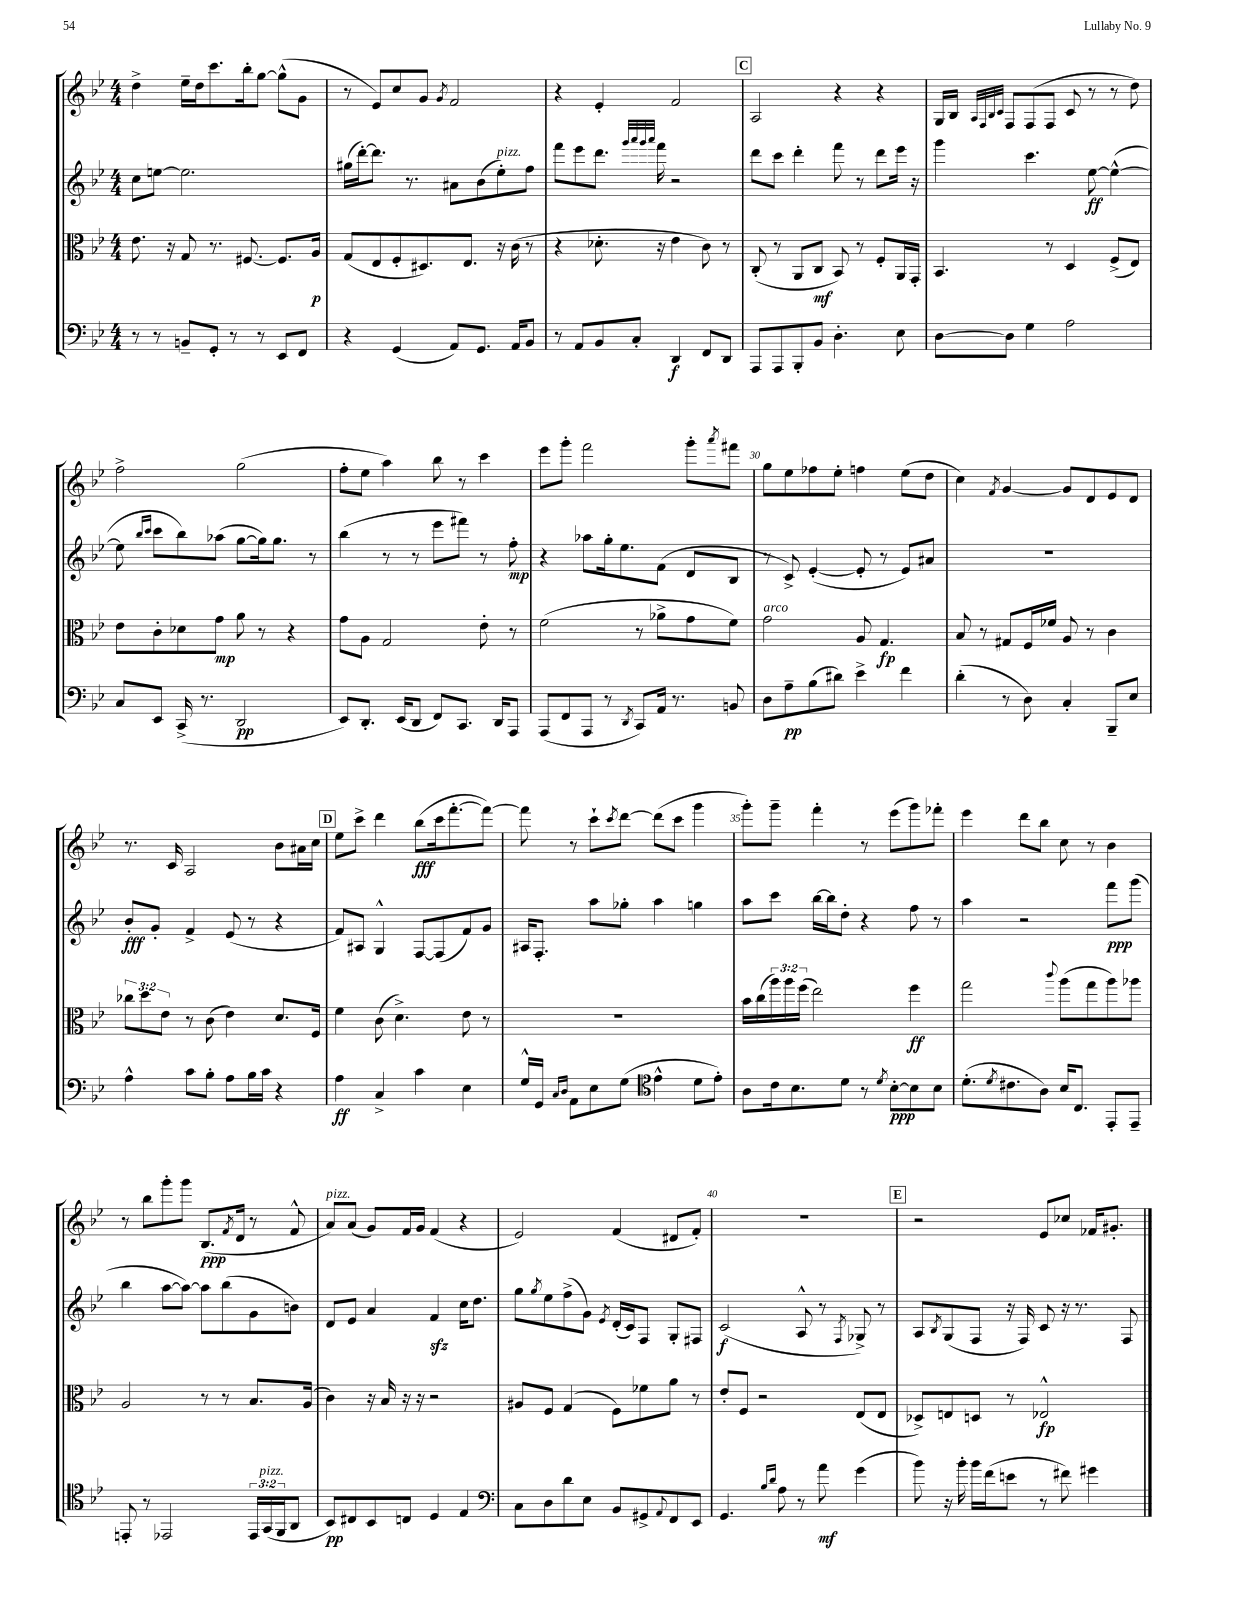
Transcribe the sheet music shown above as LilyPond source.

<<
\new StaffGroup <<
\new Staff = "s0" {
    \clef treble \key bes \major \numericTimeSignature \time 4/4
    d''4-> ees''16-- d''16 c'''8. bes''16-. g''8~ g''8-^( g'8 |
    r8 ees'8) c''8 g'8 \acciaccatura { g'8 } f'2 |
    r4 ees'4-. f'2 |
    \mark \markup { \box "C" } a2 r4 r4 |
    g16 bes16 \grace { a32 f32 bes32 c'32 } f8 f8( f8 c'8 r8 r8 d''8) |
    f''2-> g''2( |
    f''8-. ees''8 a''4) bes''8 r8 c'''4 |
    ees'''8 g'''8-. f'''2 g'''8-. \acciaccatura { a'''8 } fis'''8 |
    g''8 ees''8 fes''8 ees''8-. f''4 ees''8( d''8 |
    c''4) \acciaccatura { f'8 } g'4~ g'8 d'8 ees'8 d'8 |
    r8. c'16 a2 bes'8 ais'16 c''16 |
    \mark \markup { \box "D" } ees''8 c'''8-> d'''4 bes''8\fff( c'''16 f'''8.~-. f'''8~) |
    f'''8 r8 c'''8-! \acciaccatura { c'''8 } d'''8~ d'''8( c'''8 g'''4 |
    g'''8-.) g'''8-- f'''4-. r8 ees'''8( g'''8) fes'''8-. |
    ees'''4 d'''8 bes''8 c''8 r8 bes'4 |
    r8 bes''8 g'''8-. g'''8 bes8.\ppp( \acciaccatura { f'8 } d'16 r8 f'8-^ |
    a'8^\markup { \italic "pizz." }) a'8( g'8) f'16 g'16 f'4( r4 |
    ees'2) f'4( dis'8 f'8-.) |
    R1 |
    \mark \markup { \box "E" } r2 ees'8 ces''8 fes'16 gis'8.-. \bar "|." |
}
\new Staff = "s1" {
    \clef treble \key bes \major \numericTimeSignature \time 4/4
    c''8 e''8~ e''2. |
    gis''16( d'''16~-.) d'''8. r8. ais'8 bes'8( ees''8-.^\markup { \italic "pizz." }) f''8 |
    f'''8 ees'''8 d'''8. \grace { g'''32 a'''32 g'''32 a'''32 } f'''16 r2 |
    \mark \markup { \box "C" } d'''8 c'''8 d'''4-. f'''8 r8 d'''8 ees'''16 r16 |
    g'''4 c'''4. ees''8~\ff ees''4~-^( |
    ees''8 \grace { bes''16 c'''16 } c'''8 bes''8) aes''8( g''8~ g''16) g''8. r8 |
    bes''4( r8 r8 ees'''8 fis'''8) r8 f''8-.\mp |
    r4 aes''8 g''16-. ees''8. f'8( d'8 bes8 |
    r8 c'8->) ees'4~-.( ees'8-. r8 ees'8) ais'8 |
    R1 |
    bes'8-.\fff g'8-. f'4-> ees'8( r8 r4 |
    \mark \markup { \box "D" } f'8) ais8 g4-^ f8~ f8( f'8) g'8 |
    ais16 f8.-. a''8 ges''8-. a''4 g''4 |
    a''8 c'''8 bes''16~ bes''16 d''8-. r4 f''8 r8 |
    a''4 r2 f'''8\ppp g'''8( |
    bes''4 a''8~ a''8~) a''8 bes''8( g'8 b'8) |
    d'8 ees'8 a'4 f'4\sfz c''16 d''8. |
    g''8 \acciaccatura { g''8 } ees''8 f''8->( g'8) \acciaccatura { ees'8 } d'16-.( c'16) f8 g8-. fis8 |
    c'2\f( a8-^ r8 \acciaccatura { f8 } ges8->) r8 |
    \mark \markup { \box "E" } a8 \acciaccatura { bes8 } g8( f8 r16 f16) c'8 r16 r8. f8 \bar "|." |
}
\new Staff = "s2" {
    \clef alto \key bes \major \numericTimeSignature \time 4/4 \override Staff.TupletNumber.text = #tuplet-number::calc-fraction-text
    ees'8. r16 g8 r8. fis8.~ fis8. a16\p |
    g8( ees8 f8-. dis8.) ees8. r16 c'16( r8 |
    r4 des'8.-. r16 ees'4 c'8) r8 |
    \mark \markup { \box "C" } c8-.( r8 a,8 c8\mf bes,8) r8 f8-. a,16 g,16-. |
    bes,4. r8 d4 f8->( ees8) |
    ees'8 c'8-. des'8 g'8\mp a'8 r8 r4 |
    g'8 a8 g2 ees'8-. r8 |
    f'2( r8 aes'8-> g'8 f'8) |
    g'2^\markup { \italic "arco" } a8 g4.\fp |
    bes8 r8 gis8 f16 fes'16 a8 r8 c'4 |
    \tuplet 3/2 { ces''8 d''8 ees'8 } r8 c'8( ees'4) d'8. f16 |
    \mark \markup { \box "D" } f'4 c'8( d'4.->) ees'8 r8 |
    R1 |
    bes'16 c''16( \tuplet 3/2 { a''16) a''16 f''16( } ees''2) f''4\ff |
    g''2 \appoggiatura { c'''8 } a''8( g''8 a''8) aes''8 |
    a2 r8 r8 bes8. a16( |
    c'4) r16 bes16 r16 r16 r2 |
    ais8 f8 g4( f8) fes'8 a'8 r8 |
    ees'8-. f8 r2 ees8( ees8 |
    \mark \markup { \box "E" } des8->) e8 d8 r8 ees2-^\fp \bar "|." |
}
\new Staff = "s3" {
    \clef bass \key bes \major \numericTimeSignature \time 4/4 \override Staff.TupletNumber.text = #tuplet-number::calc-fraction-text
    r8 r8 b,8-- g,8-. r8 r8 ees,8 f,8 |
    r4 g,4( a,8) g,8. a,16 bes,8 |
    r8 a,8 bes,8 c8-. d,4\f f,8 d,8 |
    \mark \markup { \box "C" } a,,8 a,,8 bes,,8-. bes,8 d4.-. ees8 |
    d8~ d8 g4 a2 |
    c8 ees,8 c,16->( r8. d,2\pp |
    ees,8) d,8.-. ees,16( d,8 f,8) c,8. d,16 a,,8 |
    a,,8( f,8 a,,8 r8 \acciaccatura { d,8 } c,8) a,16 r8. b,8 |
    d8 a8--\pp bes8( dis'8) ees'4-> f'4 |
    d'4-.( r8 d8) c4-. bes,,8-- ees8 |
    a4-^ c'8 bes8-. a8 bes16 c'16 r4 |
    \mark \markup { \box "D" } a4\ff c4-> c'4 ees4 |
    g16-^ g,16 \grace { c16 d16 } a,8 ees8 g8( \clef tenor ees'4-^ d'8 ees'8-.) |
    a8 c'16 bes8. d'8 r8 \acciaccatura { d'8 } bes8~-.\ppp bes8 bes8 |
    d'8.-.( \acciaccatura { d'8 } cis'8. a8) bes16 c8. ees,8-. ees,8-- |
    e,8-. r8 ees,2 \tuplet 3/2 { ees,16 g,16^\markup { \italic "pizz." }( f,16 } a,8 |
    bes,8\pp) cis8 bes,8 c8 d4 ees4 |
    \clef bass c8 d8 d'8 ees8 bes,8 gis,8-> \appoggiatura { a,8 } f,8 ees,8 |
    g,4. \grace { bes16 d'16 } a8 r8 a'8\mf g'4( |
    \mark \markup { \box "E" } bes'8) r16 bes'16-. bes'16 f'16( e'8 r8 fis'8) gis'4 \bar "|." |
}
>>
>>
\layout { \context { \Score currentBarNumber = #22 \override BarNumber.break-visibility = ##(#f #t #t) barNumberVisibility = #(every-nth-bar-number-visible 5) } }
